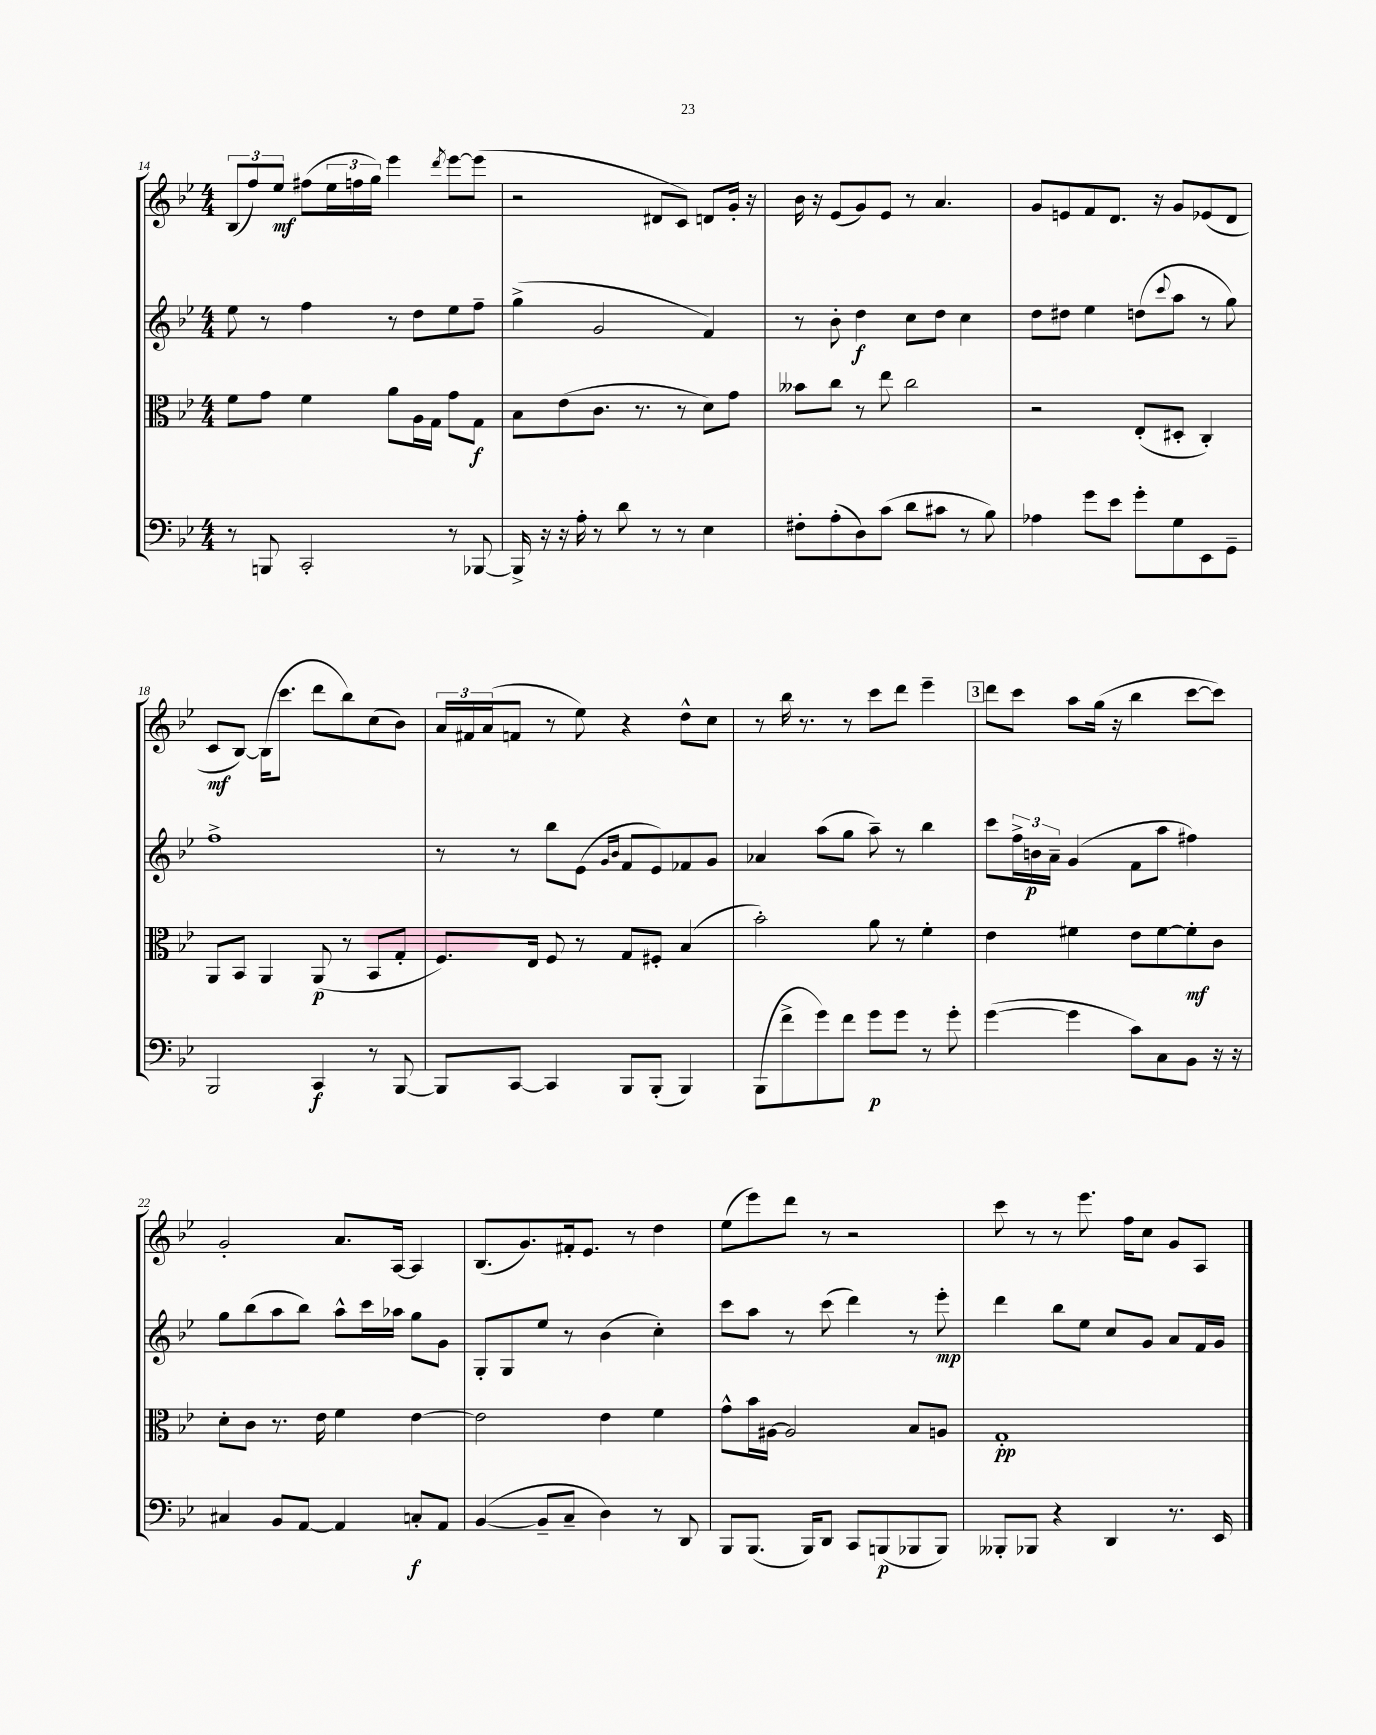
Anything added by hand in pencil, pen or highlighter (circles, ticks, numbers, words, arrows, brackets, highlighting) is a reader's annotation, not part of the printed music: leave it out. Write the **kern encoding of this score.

**kern	**dynam	**kern	**dynam	**kern	**dynam	**kern	**dynam
*part4	*part4	*part3	*part3	*part2	*part2	*part1	*part1
*staff4	*staff4	*staff3	*staff3	*staff2	*staff2	*staff1	*staff1
*clefF4	*	*clefC3	*	*clefG2	*	*clefG2	*
*k[b-e-]	*	*k[b-e-]	*	*k[b-e-]	*	*k[b-e-]	*
*M4/4	*	*M4/4	*	*M4/4	*	*M4/4	*
=14	=14	=14	=14	=14	=14	=14	=14
8r	.	8f\L	.	8ee-\	.	(12B-/L	.
.	.	.	.	.	.	12ff/)	.
8BBBn/	.	8g\J	.	8r	.	.	.
.	.	.	.	.	.	12ee-/J	mf
2CC'/	.	4f\	.	4ff\	.	(8ff#X\L	.
.	.	.	.	.	.	24ee-\L	.
.	.	.	.	.	.	24ffn\	.
.	.	.	.	.	.	24gg\JJ)	.
.	.	8a\L	.	8r	.	4eee-\	.
.	.	16A\L	.	8dd\L	.	.	.
.	.	16G\JJ	.	.	.	.	.
.	.	.	.	.	.	8qddd/	.
8r	.	8g\L	.	8ee-\	.	[8eee-\L	.
[8BBB-X/	.	8G\J	f	8ff~\J	.	(8eee-\J]	.
=15	=15	=15	=15	=15	=15	=15	=15
16BBB-^/]	.	8B-\L	.	(4gg^\	.	2r	.
16r	.	.	.	.	.	.	.
16r	.	(8e-\	.	.	.	.	.
16A'\	.	.	.	.	.	.	.
8r	.	8.c\J	.	2g/	.	.	.
8d\	.	.	.	.	.	.	.
.	.	8.r	.	.	.	.	.
8r	.	.	.	.	.	8d#X/L	.
8r	.	8r	.	.	.	8c/J)	.
4E-\	.	8d\L)	.	4f/)	.	8dn/L	.
.	.	8g\J	.	.	.	16g'/Jk	.
.	.	.	.	.	.	16r	.
=16	=16	=16	=16	=16	=16	=16	=16
8F#X'\L	.	8b--X\L	.	8r	.	16b-\	.
.	.	.	.	.	.	16r	.
(8A'\	.	8cc\J	.	8b-'\	.	(8e-/L	.
8D\)	.	8r	.	4dd\	f	8g/)	.
(8c\J	.	8ee-\	.	.	.	8e-/J	.
8d\L	.	2cc\	.	8cc\L	.	8r	.
8c#X\J	.	.	.	8dd\J	.	4.a/	.
8r	.	.	.	4cc\	.	.	.
8B-\)	.	.	.	.	.	.	.
=17	=17	=17	=17	=17	=17	=17	=17
4A-X\	.	2r	.	8dd\L	.	8g/L	.
.	.	.	.	8dd#X\J	.	8en/	.
8g\L	.	.	.	4ee-\	.	8f/	.
8e-\J	.	.	.	.	.	8.d/J	.
8g'\L	.	(8E-'/L	.	(8ddn\L	.	.	.
.	.	.	.	.	.	16r	.
.	.	.	.	8qqccc/	.	.	.
8G\	.	8D#X'/J	.	8aa\J	.	8g/L	.
8EE-\	.	4C'/)	.	8r	.	(8e-X/	.
8GG~\J	.	.	.	8gg\)	.	8d/J	.
!!LO:LB:g=z
=18	=18	=18	=18	=18	=18	=18	=18
2BBB-/	.	8AA/L	.	1ff^	.	8c/L	mf
.	.	8BB-/J	.	.	.	[8B-/J)	.
.	.	4AA/	.	.	.	(16B-\KL]	.
.	.	.	.	.	.	8.ccc\J	.
4CC/	f	(8AA/	p	.	.	8ddd\L	.
.	.	8r	.	.	.	8bb-\)	.
8r	.	8BB-/L	.	.	.	(8cc\	.
[8BBB-/	.	8G'/J	.	.	.	8b-\J)	.
=19	=19	=19	=19	=19	=19	=19	=19
8BBB-/L]	.	8.F/L)	.	8r	.	24a/LL	.
.	.	.	.	.	.	24f#X/	.
.	.	.	.	.	.	(24a/J	.
[8CC/J	.	.	.	8r	.	8fn/J	.
.	.	16E-/Jk	.	.	.	.	.
4CC/]	.	8F/	.	8bb-\L	.	8r	.
.	.	8r	.	(8e-\J	.	8ee-\)	.
.	.	.	.	16qqg/LL	.	.	.
.	.	.	.	16qqb-/JJ	.	.	.
8BBB-/L	.	8G/L	.	8f/L	.	4r	.
(8BBB-'/J	.	8F#X'/J	.	8e-/)	.	.	.
4BBB-/)	.	(4B-/	.	8f-X/	.	8dd^^\L	.
.	.	.	.	8g/J	.	8cc\J	.
=20	=20	=20	=20	=20	=20	=20	=20
(8BBB-\L	.	2b-'\)	.	4a-X/	.	8r	.
8f^\	.	.	.	.	.	16bb-\	.
.	.	.	.	.	.	8.r	.
8g\)	.	.	.	(8aa\L	.	.	.
8f\J	.	.	.	8gg\J	.	8r	.
8g\L	p	8a\	.	8aa~\)	.	8ccc\L	.
8g\J	.	8r	.	8r	.	8ddd\J	.
8r	.	4f'\	.	4bb-\	.	4eee-~\	.
8g'\	.	.	.	.	.	.	.
!!LO:REH:place=s1:t=3
=21	=21	=21	=21	=21	=21	=21	=21
([4g\	.	4e-\	.	8ccc\L	.	8ddd\L	.
.	.	.	.	24ff^\L	.	8ccc\J	.
.	.	.	.	24bn\	p	.	.
.	.	.	.	24a~\JJ	.	.	.
4g\]	.	4f#X\	.	(4g/	.	8aa\L	.
.	.	.	.	.	.	(16gg\Jk	.
.	.	.	.	.	.	16r	.
8c\L)	.	8e-\L	.	8f\L	.	4bb-\	.
8C\	.	[8f#\	.	8aa\J	.	.	.
8BB-\J	.	8f#'\]	mf	4ff#X\)	.	[8ccc\L	.
16r	.	8c\J	.	.	.	8ccc\J])	.
16r	.	.	.	.	.	.	.
!!LO:LB:g=z
=22	=22	=22	=22	=22	=22	=22	=22
4C#X/	.	8d'\L	.	8gg\L	.	2g'/	.
.	.	8c\J	.	(8bb-\	.	.	.
8BB-/L	.	8.r	.	8aa\	.	.	.
[8AA/J	.	.	.	8bb-\J)	.	.	.
.	.	16e-\	.	.	.	.	.
4AA/]	.	4f\	.	8aa^^\L	.	8.a/L	.
.	.	.	.	16ccc\L	.	.	.
.	.	.	.	16aa-X\JJ	.	[16A/Jk	.
8Cn'/L	f	[4e-\	.	8gg\L	.	4A/]	.
8AA/J	.	.	.	8g\J	.	.	.
=23	=23	=23	=23	=23	=23	=23	=23
([4BB-/	.	2e-\]	.	8G'/L	.	(8.B-/L	.
.	.	.	.	8G/	.	.	.
.	.	.	.	.	.	8.g/)	.
8BB-~/L]	.	.	.	8ee-/J	.	.	.
8C~/J	.	.	.	8r	.	16f#X'/k	.
.	.	.	.	.	.	8.e-/J	.
4D\)	.	4e-\	.	(4b-\	.	.	.
.	.	.	.	.	.	8r	.
8r	.	4f\	.	4cc'\)	.	4dd\	.
8DD/	.	.	.	.	.	.	.
=24	=24	=24	=24	=24	=24	=24	=24
8BBB-/L	.	8g^^\L	.	8ccc\L	.	(8ee-\L	.
(8.BBB-/J	.	16b-\L	.	8aa\J	.	8eee-\)	.
.	.	[16A#X\JJ	.	.	.	.	.
.	.	2A#/]	.	8r	.	8ddd\J	.
16BBB-/KL)	.	.	.	.	.	.	.
8DD/J	.	.	.	(8ccc\	.	8r	.
8CC/L	.	.	.	4ddd\)	.	2r	.
(8BBBn/	p	.	.	.	.	.	.
8BBB-X/	.	8B-/L	.	8r	.	.	.
8BBB-/J)	.	8An/J	.	8eee-'\	mp	.	.
=25	=25	=25	=25	=25	=25	=25	=25
8BBB--X'/L	.	1G'	pp	4ddd\	.	8ccc\	.
8BBB-X/J	.	.	.	.	.	8r	.
4r	.	.	.	8bb-\L	.	8r	.
.	.	.	.	8ee-\J	.	8.eee-\	.
4DD/	.	.	.	8cc/L	.	.	.
.	.	.	.	.	.	16ff\KL	.
.	.	.	.	8g/J	.	8cc\J	.
8.r	.	.	.	8a/L	.	8g/L	.
.	.	.	.	16f/L	.	8A/J	.
16EE-/	.	.	.	16g/JJ	.	.	.
==	==	==	==	==	==	==	==
*-	*-	*-	*-	*-	*-	*-	*-
